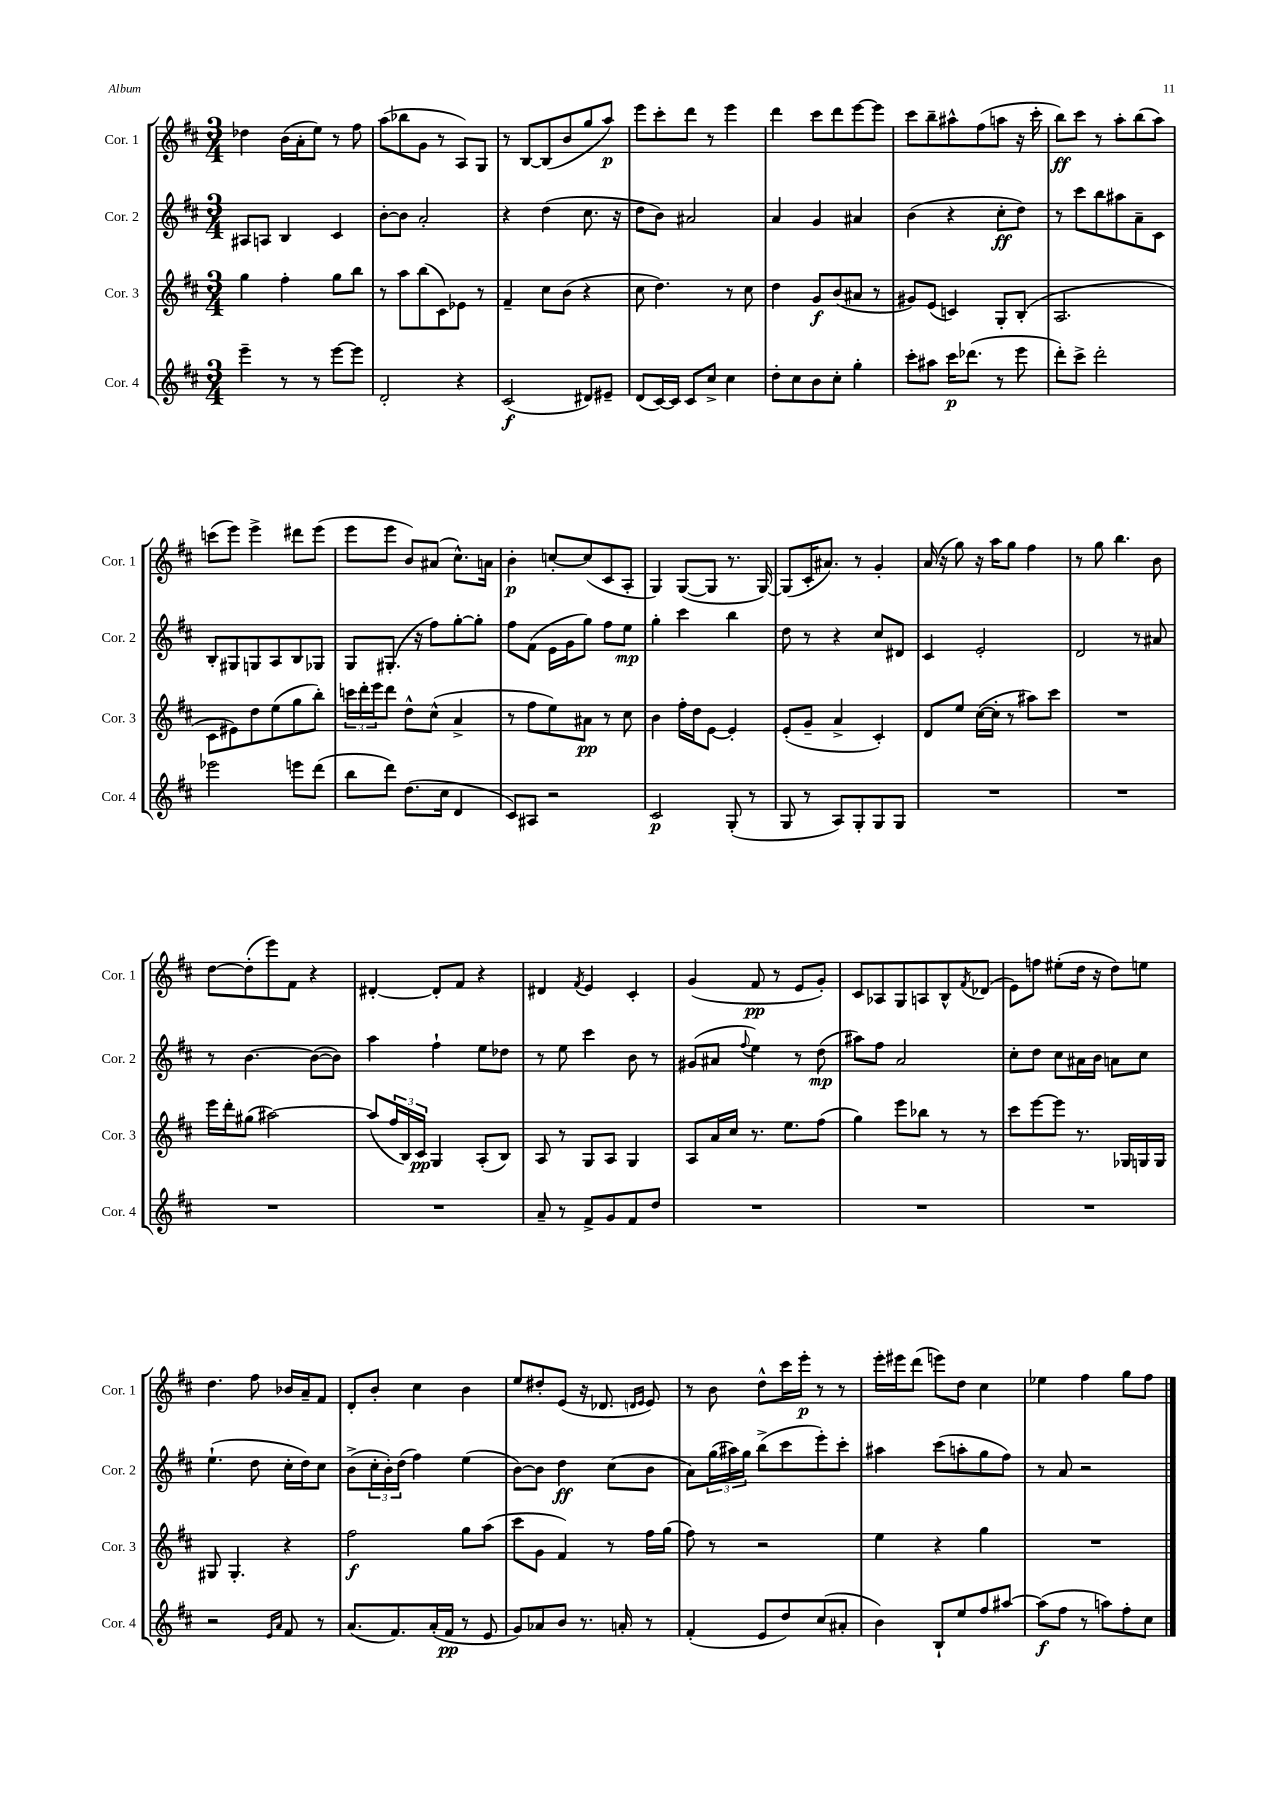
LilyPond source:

<<
\new StaffGroup <<
\new Staff = "s0" \with { instrumentName = "Cor. 1" shortInstrumentName = "Cor. 1" } {
    \clef treble \key d \major \numericTimeSignature \time 3/4
    des''4 b'16( a'16-. e''8) r8 fis''8 |
    a''8( bes''8 g'8 r8 a8) g8 |
    r8 b8~ b8( b'8 g''8 a''8\p) |
    e'''8 cis'''8-. d'''8 r8 e'''4 |
    d'''4 cis'''8 d'''8 e'''8~ e'''8 |
    cis'''8 b''8-- ais''8-^ fis''8( a''8 r16 cis'''16-. |
    b''8\ff) cis'''8 r8 a''8-. b''8( a''8) |
    c'''8( e'''8) e'''4-> dis'''8 e'''8( |
    e'''8 e'''8 b'8) ais'8( cis''8.-^) a'16 |
    b'4-.\p c''8~-. c''8( cis'8 a8-. |
    g4) g8~( g8 r8. g16~) |
    g8( cis'16-. ais'8.) r8 g'4-. |
    a'16( r16 g''8) r16 a''16 g''8 fis''4 |
    r8 g''8 b''4. b'8 |
    d''8~ d''8-.( e'''8) fis'8 r4 |
    dis'4~-. dis'8-. fis'8 r4 |
    dis'4 \acciaccatura { fis'8 } e'4 cis'4-. |
    g'4( fis'8\pp r8 e'8 g'8-.) |
    cis'8 aes8 g8 a8 b8-^ \acciaccatura { fis'8 } des'8( |
    e'8) f''8 eis''8-.( d''16 r16 d''8) e''8 |
    d''4. fis''8 bes'16 a'16-- fis'8 |
    d'8-. b'8-. cis''4 b'4 |
    e''8 dis''8-. e'8( r16 des'8. \grace { d'16 e'16 } e'8) |
    r8 b'8 d''8-^ cis'''16 e'''16-.\p r8 r8 |
    e'''16-. eis'''16 d'''8( e'''8) d''8 cis''4 |
    ees''4 fis''4 g''8 fis''8 \bar "|." |
}
\new Staff = "s1" \with { instrumentName = "Cor. 2" shortInstrumentName = "Cor. 2" } {
    \clef treble \key d \major \numericTimeSignature \time 3/4
    ais8 a8 b4 cis'4 |
    b'8~-. b'8 a'2-. |
    r4 d''4( cis''8. r16 |
    d''8 b'8) ais'2 |
    a'4 g'4 ais'4 |
    b'4( r4 cis''8-.\ff d''8) |
    r8 cis'''8 b''8 ais''8 a'8-- cis'8 |
    b8-. gis8 g8 a8 b8 ges8 |
    g8 gis8.-.( r16 fis''8) g''8~-. g''8-. |
    fis''8 fis'8( e'16 g'16 g''8) fis''8 e''8\mp |
    g''4-. cis'''4 b''4 |
    d''8 r8 r4 cis''8 dis'8 |
    cis'4 e'2-. |
    d'2 r8 ais'8 |
    r8 b'4.~ b'8~( b'8) |
    a''4 fis''4-! e''8 des''8 |
    r8 e''8 cis'''4 b'8 r8 |
    gis'8( ais'8 \appoggiatura { fis''8 } e''4) r8 d''8\mp( |
    ais''8) fis''8 a'2 |
    cis''8-. d''8 cis''8 ais'16 b'16 a'8 cis''8 |
    e''4.-!( d''8 cis''16-. d''16) cis''8 |
    b'8->( \tuplet 3/2 { cis''16-. b'16-.) d''16( } fis''4) e''4( |
    b'8~) b'8 d''4\ff cis''8( b'8 |
    a'8) \tuplet 3/2 { g''16( ais''16) g''16 } b''8->( cis'''8 e'''8-.) cis'''8-. |
    ais''4 cis'''8( a''8-. g''8 fis''8) |
    r8 a'8 r2 \bar "|." |
}
\new Staff = "s2" \with { instrumentName = "Cor. 3" shortInstrumentName = "Cor. 3" } {
    \clef treble \key d \major \numericTimeSignature \time 3/4
    g''4 fis''4-. g''8 b''8 |
    r8 a''8 b''8( cis'8) ees'8 r8 |
    fis'4-- cis''8 b'8( r4 |
    cis''8 d''4.) r8 cis''8 |
    d''4 g'8\f b'8( ais'8 r8 |
    gis'8) e'8( c'4) g8-. b8-.( |
    a2. |
    cis'8 eis'8) d''8 e''8( g''8 b''8-.) |
    \tuplet 3/2 { c'''16 d'''16-. e'''16 } d'''8 d''8-^ cis''8-^( a'4-> |
    r8 fis''8 e''8) ais'8\pp r8 cis''8 |
    b'4 fis''16-. d''16 e'8~ e'4-. |
    e'8-.( g'8-- a'4-> cis'4-.) |
    d'8 e''8 cis''16~( cis''16-. r8 ais''8) cis'''8 |
    R2. |
    e'''16 d'''16-. gis''8( ais''2~) |
    ais''8( \tuplet 3/2 { fis''16 b16) cis'16\pp } g4 a8-.( b8) |
    a8 r8 g8 a8 g4 |
    a8 a'16 cis''16 r8. e''8. fis''8( |
    g''4) e'''8 bes''8 r8 r8 |
    cis'''8 e'''8~ e'''8 r8. ges16 g16 g16 |
    gis8 gis4.-. r4 |
    fis''2\f g''8 a''8( |
    cis'''8 g'8 fis'4) r8 fis''16 g''16( |
    fis''8) r8 r2 |
    e''4 r4 g''4 |
    R2. \bar "|." |
}
\new Staff = "s3" \with { instrumentName = "Cor. 4" shortInstrumentName = "Cor. 4" } {
    \clef treble \key d \major \numericTimeSignature \time 3/4
    e'''4-- r8 r8 e'''8~ e'''8 |
    d'2-. r4 |
    cis'2\f( dis'8) eis'8-- |
    d'8( cis'16~) cis'16 cis'8 cis''8-> cis''4 |
    d''8-. cis''8 b'8 cis''8-. g''4-. |
    cis'''8-. ais''8 cis'''16\p des'''8.( r8 e'''8 |
    d'''8-.) cis'''8-> d'''2-. |
    ees'''2 e'''8 d'''8( |
    b''8 d'''8) d''8.( cis''16 d'4 |
    cis'8) ais8 r2 |
    cis'2\p g8-.( r8 |
    g8 r8 a8) g8-. g8 g8 |
    R2. |
    R2. |
    R2. |
    R2. |
    a'8-- r8 fis'8-> g'8 fis'8 d''8 |
    R2. |
    R2. |
    R2. |
    r2 \grace { e'16 a'16 } fis'8 r8 |
    a'8.( fis'8.) a'16-.( fis'16\pp r8 e'8 |
    g'8) aes'8 b'8 r8. a'16-. r8 |
    fis'4-.( e'8 d''8) cis''8( ais'8-. |
    b'4) b8-! e''8 fis''8 ais''8~ |
    ais''8\f( fis''8 r8 a''8) fis''8-. cis''8 \bar "|." |
}
>>
>>
\layout { \context { \Score \remove "Bar_number_engraver" } }
